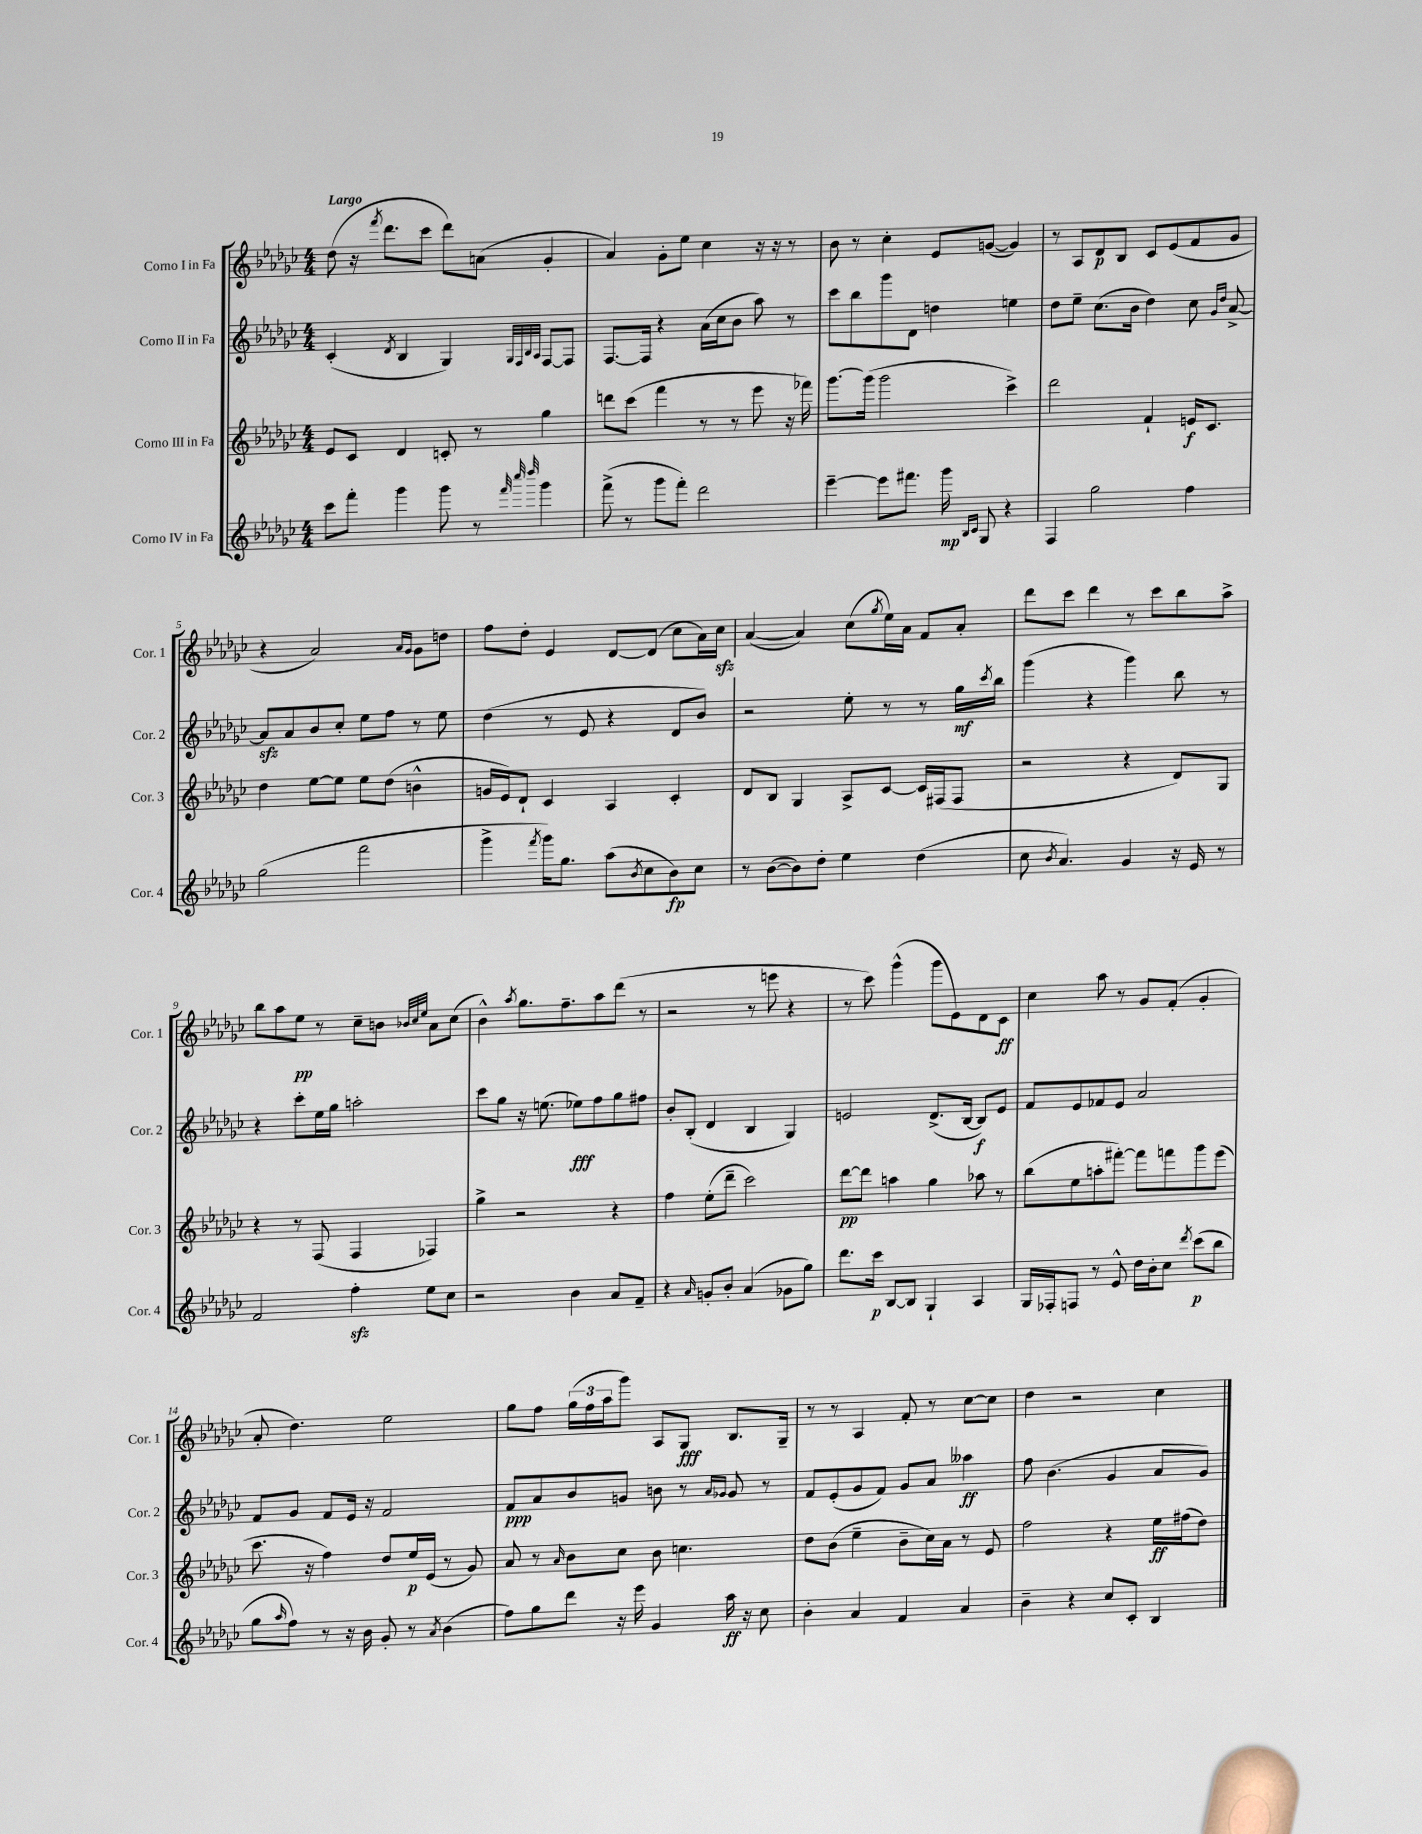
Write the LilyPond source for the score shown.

<<
\new StaffGroup <<
\new Staff = "s0" \with { instrumentName = "Corno I in Fa" shortInstrumentName = "Cor. 1" } {
    \clef treble \key ges \major \numericTimeSignature \time 4/4 \tempo "Largo"
    des''8( r16 \acciaccatura { f'''8 } des'''8. ces'''8 des'''8) a'8( ges'4-. |
    aes'4) ges'8-. ees''8 ces''4 r16 r16 r8 |
    bes'8 r8 ces''4-. ees'8 g'8~( g'4) |
    r8 aes8 des'8\p bes8 ces'8 ees'8( f'8 ges'8 |
    r4 aes'2) \grace { aes'16 ges'16 } ges'8 d''8 |
    f''8 des''8-. ees'4 des'8~ des'8( ces''8 aes'16) ces''16\sfz |
    aes'4~( aes'4) ces''8( \acciaccatura { ges''8 } ees''16) aes'16 f'8 aes'8-. |
    des'''8 ces'''8 des'''4 r8 ces'''8 bes''8 aes''8-> |
    bes''8 aes''8 ees''8\pp r8 ces''8-- b'8 \grace { bes'32 ces''32 ees''32 } aes'8 ces''8( |
    bes'4-^) \acciaccatura { aes''8 } ges''8. f''8.-- aes''8 des'''8( r8 |
    r2 r8 e'''8 r4 |
    r8 ces'''8) ges'''4-^( ges'''8 ees'8) des'8 ces'8\ff |
    ces''4 aes''8 r8 ges'8 f'8-.( ges'4-. |
    aes'8-. des''4.) ees''2 |
    ges''8 f''8 \tuplet 3/2 { ges''16( f''16 aes''16 } ges'''8) aes8 ges8\fff bes8. ges16-- |
    r8 r8 aes4 f'8-. r8 ces''8~ ces''8 |
    des''4 r2 ces''4 \bar "|." |
}
\new Staff = "s1" \with { instrumentName = "Corno II in Fa" shortInstrumentName = "Cor. 2" } {
    \clef treble \key ges \major \numericTimeSignature \time 4/4
    ces'4-.( \acciaccatura { des'8 } bes4 ges4) \grace { ges32 f32 bes32 aes32 } f8~ f8 |
    f8.~ f16 r4 aes'16( ces''16 bes'8 aes''8) r8 |
    ces'''8 bes''8 ges'''8 des'8 d''4 e''4 |
    des''8 ees''8-- ces''8.( bes'16 des''4) ces''8 \grace { ges'16 des''16 } aes'8~-> |
    aes'8\sfz aes'8 bes'8 ces''8-. ees''8 f''8 r8 ees''8 |
    des''4( r8 ees'8 r4 des'8 bes'8) |
    r2 ees''8-. r8 r8 ges''16\mf \acciaccatura { ces'''8 } bes''16 |
    ges'''4( r4 ges'''4) bes''8 r8 |
    r4 ces'''8-. ees''16 ges''16 a''2-. |
    ces'''8 ges''8 r16 e''8.( ees''8\fff) f''8 ges''8 fis''8 |
    bes'8-. bes8-.( des'4 bes4 ges4) |
    e'2 des'8.->( bes16~ bes8\f) e'8 |
    f'8 ees'8 fes'8 ees'8 aes'2 |
    f'8 ges'8 f'8 ees'16 r16 f'2 |
    f'8\ppp aes'8 bes'8 g'8 b'8 r8 \grace { aes'16 ges'16 } ges'8 r8 |
    f'8 ees'8-.( ges'8 f'8) ges'8 aes'8 aeses''4\ff |
    f''8 bes'4.( ges'4 aes'8 ges'8) \bar "|." |
}
\new Staff = "s2" \with { instrumentName = "Corno III in Fa" shortInstrumentName = "Cor. 3" } {
    \clef treble \key ges \major \numericTimeSignature \time 4/4
    ees'8 ces'8 des'4 c'8-. r8 ges''4 |
    d'''8 ces'''8( f'''4 r8 r8 ees'''8 r16 fes'''16) |
    ges'''8.~ ges'''16( ges'''2 ces'''4->) |
    des'''2 f'4-! e'16\f ces'8. |
    des''4 ees''8~ ees''8 ees''8 des''8( b'4-^ |
    g'16 ees'16) des'8-! ces'4 aes4 ces'4-. |
    des'8 bes8 ges4 aes8-> ces'8~ ces'16 fis16( fis8 |
    r2 r4 des'8) ges8 |
    r4 r8 f8( f4 fes4) |
    ges''4-> r2 r4 |
    f''4 ees''8-.( des'''8-- ces'''2) |
    des'''8~\pp des'''8 a''4 ges''4 aes''8 r8 |
    bes''8( ees''8 a''8-. fis'''8~-.) fis'''8 f'''8 ges'''8 ees'''8( |
    ces'''8. r16 f''4) des''8 ees''16\p ees'16( r8 ges'8) |
    aes'8 r8 \grace { aes'16 } bes'8 ces''8 bes'8 c''4. |
    des''8 bes'8( ees''4-- bes'8-- ces''16) aes'16 r8 ees'8 |
    f''2 r4 ees''16\ff fis''16( des''8) \bar "|." |
}
\new Staff = "s3" \with { instrumentName = "Corno IV in Fa" shortInstrumentName = "Cor. 4" } {
    \clef treble \key ges \major \numericTimeSignature \time 4/4
    ces'''8 f'''8-. ges'''4 ges'''8 r8 \grace { f'''32 ces''''32 des''''32 } ges'''4 |
    f'''8->( r8 ges'''8 f'''8-.) des'''2 |
    ees'''4~-- ees'''8 fis'''8. ges'''16\mp \grace { bes16 ces'16 } ges8 r4 |
    f4 ges''2 f''4 |
    ges''2( f'''2 |
    ges'''4-> \acciaccatura { f'''8 } ges'''16) ges''8. aes''8( \acciaccatura { bes'8 } ces''8 bes'8\fp) ces''8 |
    r8 bes'8~( bes'8) des''8-. ees''4 des''4( |
    ces''8 \acciaccatura { bes'8 } aes'4.) ges'4 r16 ees'16 r8 |
    f'2 f''4-.\sfz ees''8 ces''8 |
    r2 bes'4 aes'8 f'8-- |
    r4 \grace { aes'16 } g'8-. bes'8-. aes'4( ges'8 ges''8) |
    des'''8. ces'''16\p bes8~ bes8 ges4-! aes4 |
    ges16 fes16-. f8 r8 ees'8-^ des''16 bes'16-. ces''8 \acciaccatura { des'''8 } ces'''8\p( bes''8 |
    ges''8 \grace { aes''16 } f''8) r8 r16 bes'16 ges'8-. r8 \acciaccatura { aes'8 } bes'4( |
    f''8) ges''8 des'''8 r16 ees'''16 ges'4 aes''16\ff r16 ces''8 |
    bes'4-. aes'4 f'4 aes'4 |
    bes'4-- r4 ces''8 ces'8-. bes4 \bar "|." |
}
>>
>>
